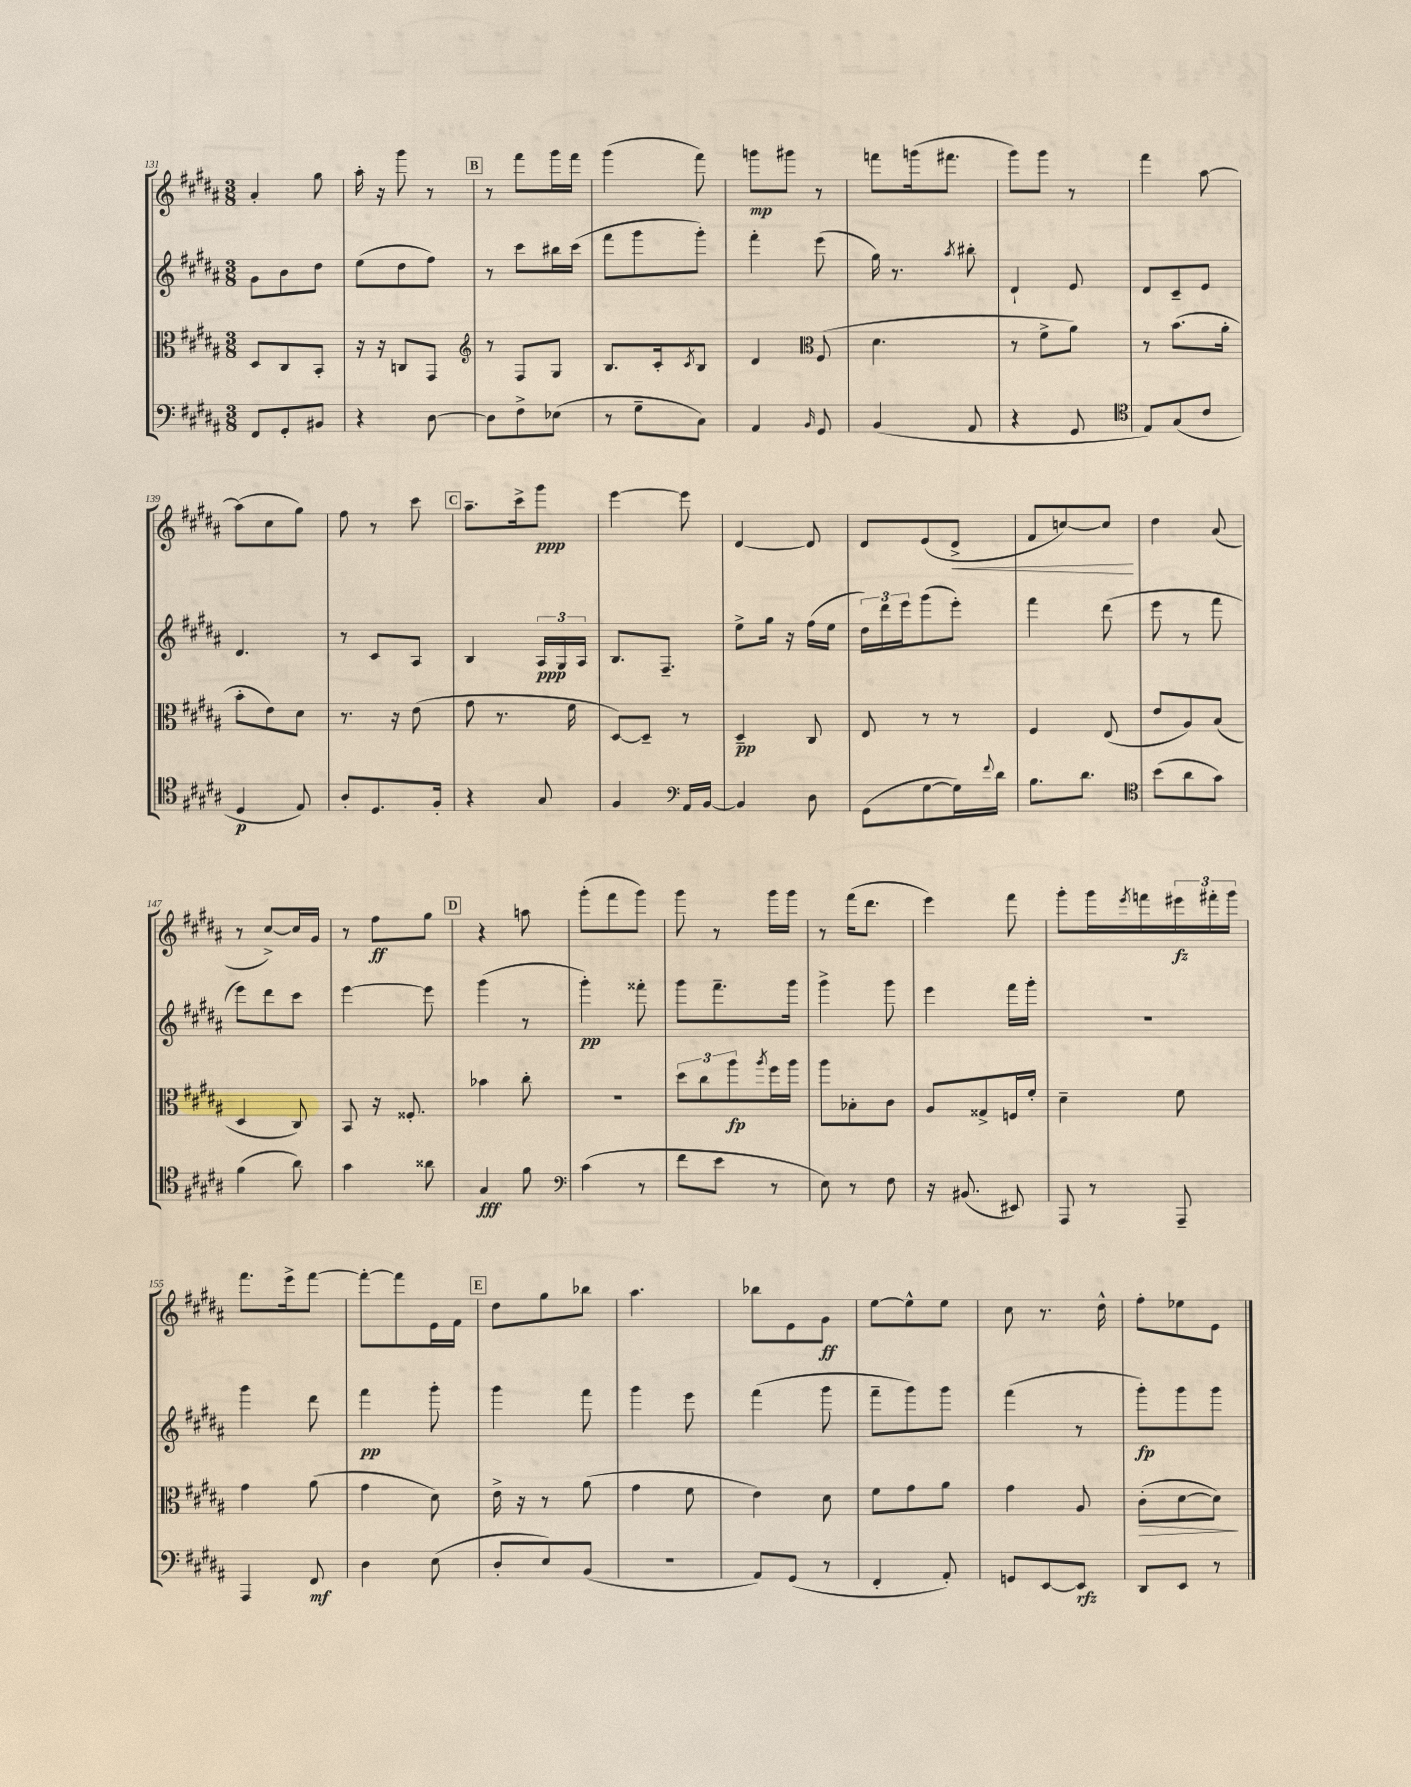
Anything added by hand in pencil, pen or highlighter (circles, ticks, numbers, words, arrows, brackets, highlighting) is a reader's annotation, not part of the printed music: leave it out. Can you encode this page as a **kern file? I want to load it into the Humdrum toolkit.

**kern	**kern	**kern	**kern
*staff4	*staff3	*staff2	*staff1
*clefF4	*clefC3	*clefG2	*clefG2
*k[f#c#g#d#a#]	*k[f#c#g#d#a#]	*k[f#c#g#d#a#]	*k[f#c#g#d#a#]
*M3/8	*M3/8	*M3/8	*M3/8
8FF#	8D#	8g#	4a#'
8GG#'	8C#	8b	.
8BB#	8BB'	8dd#	8gg#
=	=	=	=
4r	16r	(8ee	16aa#'
.	16r	.	16r
.	8C	8dd#	8ggg#
[8D#	8GG#	8ff#)	8r
=	=	=	=
*	*clefG2	*	*
8D#]	8r	8r	8r
8F#^	8F#	8ccc#	8fff#
(8E-	8G#	16bb#	16ggg#
.	.	(16ccc#	16fff#
=	=	=	=
8r	8.B	8fff#	(4ggg#
8G#~	.	8ggg#	.
.	16c#'	.	.
.	8qc#	.	.
8C#)	8B	8ggg#')	8fff#)
=	=	=	=
4AA#	4d#	4fff#'	8ggg
.	.	.	8ggg#
*	*clefC3	*	*
16qqBB	.	.	.
8GG#	(8F#	(8eee	8r
=	=	=	=
(4BB	4.d#	16gg#)	8fff
.	.	8.r	.
.	.	.	(16ggg
.	.	.	8.fff#
.	.	8qaa#	.
8AA#	.	8bb#'	.
=	=	=	=
4r	8r	4d#`	8ggg#)
.	8f#^	.	8ggg#
8GG#	8a#)	8e	8r
=	=	=	=
*clefC4	*	*	*
8E)	8r	8d#	4fff#
(8G#	(8.b	8c#~	.
8c#	.	8e	[8aa#
.	16a#'	.	.
=	=	=	=
4D#	8b'	4.d#	(8aa#]
.	8e)	.	8cc#
8E)	8d#	.	8gg#)
=	=	=	=
8A#'	8.r	8r	8ff#
8.D#	.	8c#	8r
.	16r	.	.
.	(8e	8A#	8ccc#
16F#'	.	.	.
=	=	=	=
4r	8g#	4B	8.aa#~
.	8.r	.	.
.	.	.	16ccc#^
8G#	.	24A#	8ggg#
.	.	24G#	.
.	16f#	.	.
.	.	24A#	.
=	=	=	=
4F#	[8D#)	8.B	[4eee
.	8D#~]	.	.
.	.	8.F#~	.
*clefF4	*	*	*
16AA#	8r	.	8eee]
[16BB	.	.	.
=	=	=	=
4BB]	4D#~	8ee^	[4d#
.	.	16gg#	.
.	.	16r	.
8D#	8C#	(16ff#	8d#]
.	.	16ee	.
=	=	=	=
(8GG#	8E	24dd#)	8d#
.	.	24ddd#	.
.	.	24eee	.
[8G#	8r	(8ggg#	(8e
16G#])	8r	8eee')	8d#^
8qqf#	.	.	.
16d#	.	.	.
=	=	=	=
8.B	4F#	4fff#	8f#
.	.	.	[8cc)
8.d#	.	.	.
.	(8E	(8ddd#	8cc]
=	=	=	=
*clefC4	*	*	*
(8b	8e	8eee	4dd#
8a#	8A#)	8r	.
8g#)	(8B	8fff#	(8a#
=	=	=	=
(4f#	4D#	8eee)	8r
.	.	8ddd#	[8cc#^)
8a#)	8C#)	8ccc#	16cc#]
.	.	.	16g#
=	=	=	=
4g#	8BB	[4eee	8r
.	16r	.	8ff#
.	8.F##'	.	.
8a##	.	8eee]	8gg#
=	=	=	=
4G#	4b-	(4ggg#	4r
8f#	8cc#'	8r	8aa
=	=	=	=
*clefF4	*	*	*
(4c#	4.r	4ggg#')	(8ggg#'
.	.	.	8fff#
8r	.	8fff##'	8ggg#)
=	=	=	=
8f#	12dd#	8ggg#	8ggg#
.	12cc#	.	.
8e	.	8.fff#~	8r
.	12aa#	.	.
.	8qaa#	.	.
8r	16ff#	.	16ggg#
.	16aa#	16ggg#	16ggg#
=	=	=	=
8E)	8aa#	4ggg#^	8r
8r	8B-'	.	(16fff#
.	.	.	8.ddd#
8F#	8c#	8ggg#	.
=	=	=	=
16r	8A#	4eee	4eee)
(8.BB#	.	.	.
.	8G##^	.	.
8EE#)	16F	16fff#	8fff#
.	16f#'	16ggg#'	.
=	=	=	=
8AAA#	4d#~	4.r	8ggg#'
8r	.	.	16ggg#
.	.	.	8qeee
.	.	.	16fff
8AAA#~	8f#	.	24eee#
.	.	.	24fff#'
.	.	.	24ggg#
=	=	=	=
4AAA#	4g#	4ggg#	8.fff#
.	.	.	16eee^
8FF#	(8a#	8ddd#	[8fff#
=	=	=	=
4D#	4g#	4fff#	8fff#'_
.	.	.	8fff#]
(8E	8d#)	8ggg#'	16e
.	.	.	16f#
=	=	=	=
8D#'	16e^	4ggg#	8dd#
.	16r	.	.
8E)	8r	.	8gg#
(8BB	(8a#	8fff#	8bb-
=	=	=	=
4.r	4g#	4ggg#	4.aa#
.	8f#	8eee	.
=	=	=	=
8AA#)	4e)	(4fff#	8bb-
(8GG#	.	.	8e
8r	8d#	8ggg#	8g#
=	=	=	=
4FF#'	8f#	8fff#~	[8ee
.	8g#	8ggg#)	8ee^^]
8AA#')	8a#	8ggg#	8ee
=	=	=	=
8GG	4g#	(4fff#	8cc#
[8EE	.	.	8.r
8EE]	8A#	8r	.
.	.	.	16dd#^^
=	=	=	=
8DD#	(8c#'	8ggg#')	8ff#'
8EE	[8d#	8ggg#	8ee-
8r	8d#])	8ggg#	8e
==	==	==	==
*-	*-	*-	*-
